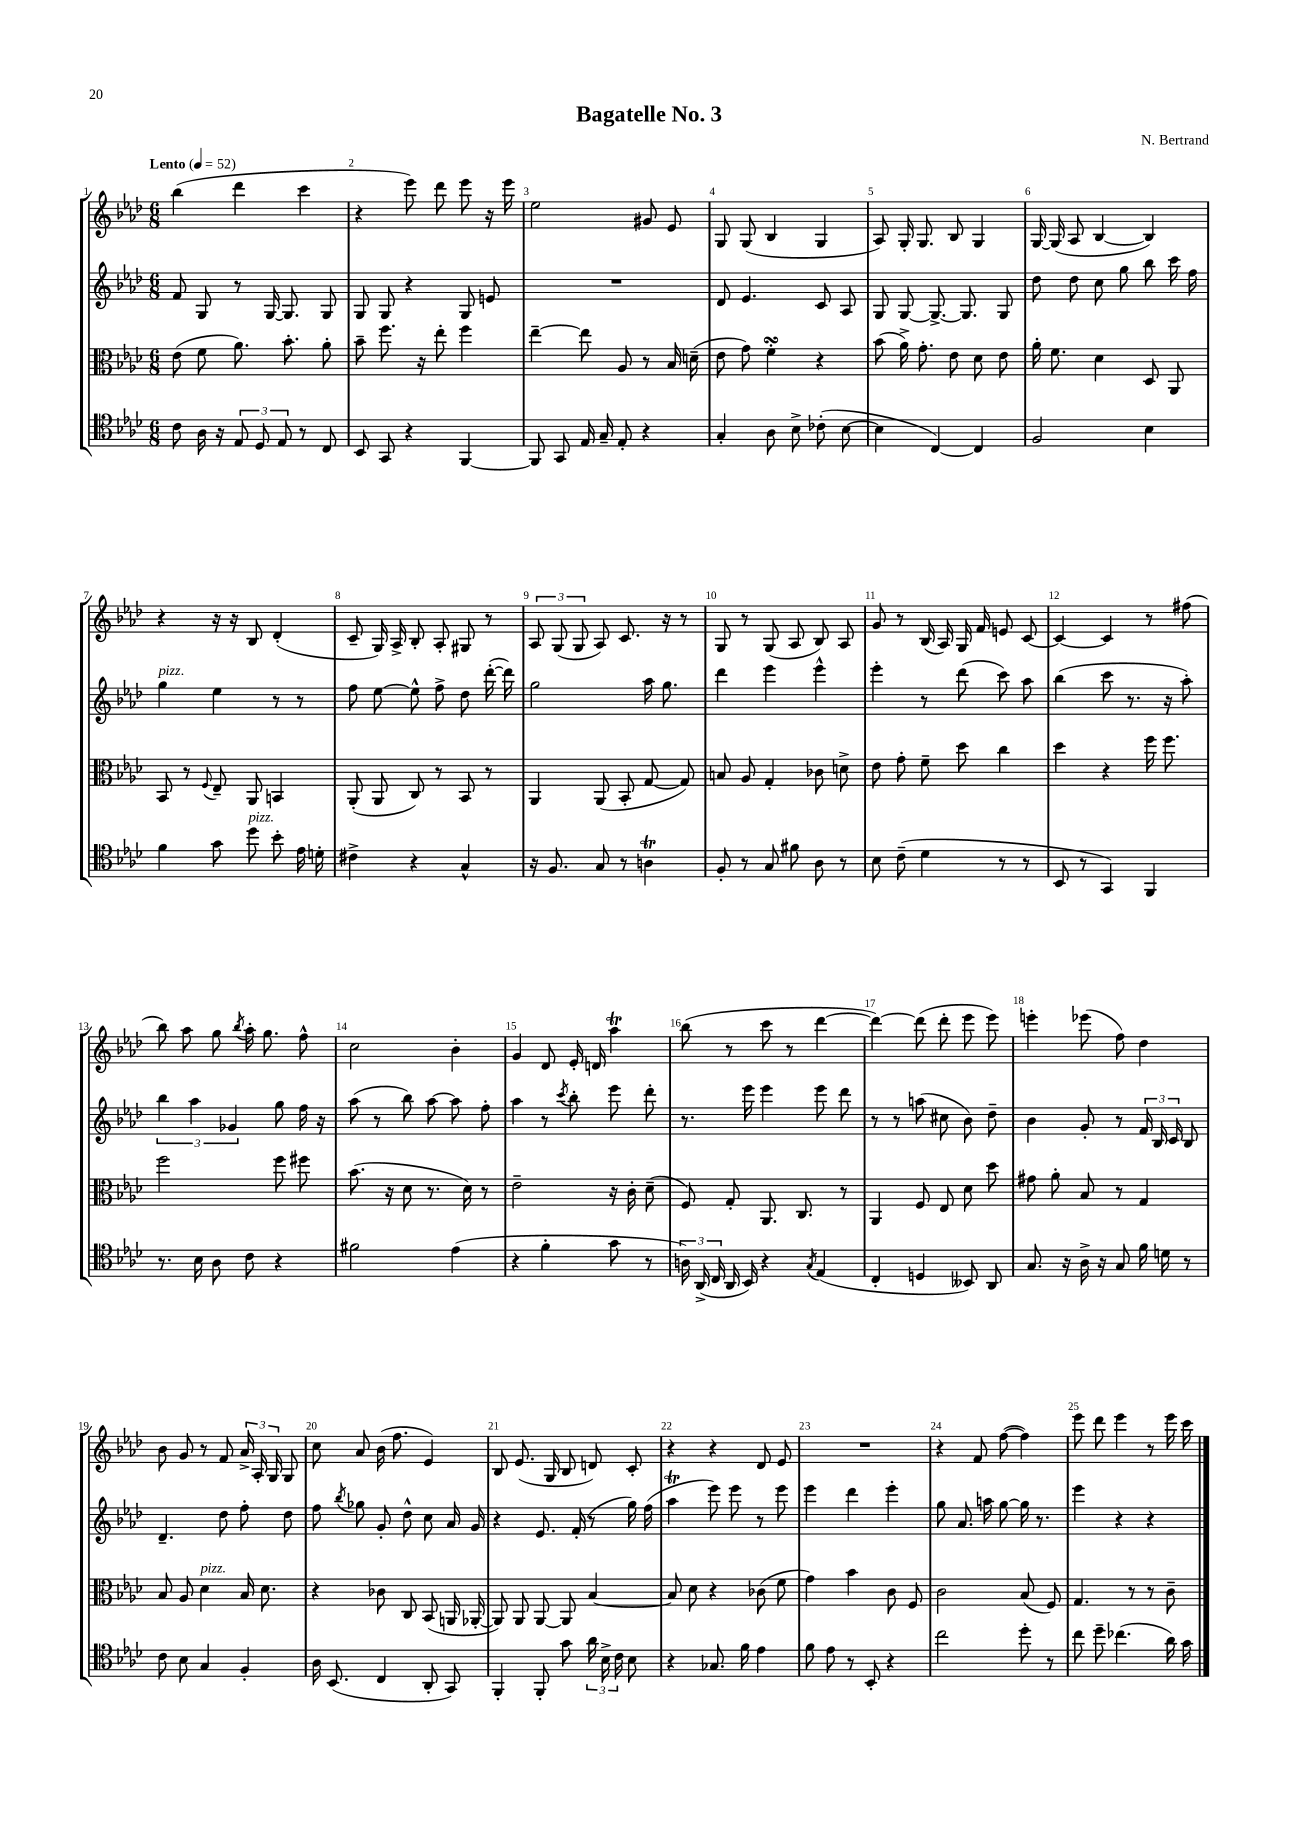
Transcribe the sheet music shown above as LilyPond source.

\header { title = "Bagatelle No. 3" composer = "N. Bertrand" }
<<
\new StaffGroup <<
\new Staff = "s0" {
    \clef treble \key aes \major \numericTimeSignature \time 6/8 \tempo "Lento" 4 = 52
    \autoBeamOff bes''4( des'''4 c'''4 |
    r4 ees'''8) des'''8 ees'''8 r16 ees'''16 |
    ees''2 gis'8 ees'8 |
    g8 g8( bes4 g4 |
    aes8) g16-. g8. bes8 g4 |
    g16~ g16( aes8 bes4~ bes4) |
    r4 r16 r16 bes8 des'4-.( |
    c'8-- g16) aes16-> bes8-. aes8-. gis8 r8 |
    \tuplet 3/2 { aes8 g8( g8 } aes8) c'8. r16 r8 |
    g8 r8 g8( aes8 bes8) aes8 |
    g'8 r8 bes16( aes16) g16 f'16 e'8 c'8~ |
    c'4~ c'4 r8 fis''8( |
    bes''8) aes''8 g''8 \acciaccatura { bes''8 } aes''16-. g''8. f''8-^ |
    c''2 bes'4-. |
    g'4 des'8 ees'16-. d'16 aes''4\trill |
    bes''8( r8 c'''8 r8 des'''4~ |
    des'''4~) des'''8( des'''8-. ees'''8 ees'''8) |
    e'''4-. ees'''8( f''8) des''4 |
    bes'8 g'8 r8 f'8 \tuplet 3/2 { aes'16-> aes16-. g16 } g8 |
    c''8 aes'8 bes'16( f''8. ees'4) |
    bes8 ees'8.( g16 bes8 d'8) c'8-. |
    r4 r4 des'8 ees'8 |
    R2. |
    r4 f'8 f''8~( f''4) |
    ees'''8 des'''8 ees'''4 r8 ees'''16 c'''16 \bar "|." |
}
\new Staff = "s1" {
    \clef treble \key aes \major \numericTimeSignature \time 6/8
    \autoBeamOff f'8 g8 r8 g16~ g8. g8 |
    g8 g8 r4 g8 e'8 |
    R2. |
    des'8 ees'4. c'8 aes8 |
    g8 g8~ g8.~-> g8. g8 |
    des''8 des''8 c''8 g''8 bes''8 c'''16 f''16 |
    g''4^\markup { \italic "pizz." } ees''4 r8 r8 |
    f''8 ees''8~ ees''8-^ f''8-> des''8 des'''16~-.( des'''16) |
    g''2 aes''16 g''8. |
    des'''4 ees'''4 ees'''4-^ |
    ees'''4-. r8 des'''8( c'''8) aes''8 |
    bes''4( c'''8 r8. r16 aes''8-.) |
    \tuplet 3/2 { bes''4 aes''4 ges'4 } g''8 f''16 r16 |
    aes''8( r8 bes''8) aes''8~ aes''8 f''8-. |
    aes''4 r8 \acciaccatura { c'''8 } bes''8-. ees'''8 des'''8-. |
    r8. ees'''16 ees'''4 ees'''8 des'''8 |
    r8 r8 a''8( cis''8 bes'8) des''8-- |
    bes'4 g'8-. r8 \tuplet 3/2 { f'16 bes16 c'16 } bes8 |
    des'4.-- des''8 f''8-. des''8 |
    f''8 \acciaccatura { bes''8 } ges''8 g'8-. des''8-^ c''8 aes'16 g'16 |
    r4 ees'8. f'16-.( r8 g''16) f''16( |
    aes''4\trill ees'''8) ees'''8 r8 ees'''8 |
    ees'''4 des'''4 ees'''4-. |
    g''8 aes'8. a''16 g''8~ g''16 r8. |
    ees'''4 r4 r4 \bar "|." |
}
\new Staff = "s2" {
    \clef alto \key aes \major \numericTimeSignature \time 6/8
    \autoBeamOff ees'8( f'8 aes'8.) bes'8.-. aes'8-. |
    bes'8-- f''8. r16 ees''8-. f''4 |
    ees''4~-- ees''8 aes8 r8 bes16 d'16--( |
    ees'8 g'8) f'4-.\turn r4 |
    bes'8( aes'16->) g'8.-. ees'8 des'8 ees'8 |
    aes'16-. f'8. des'4 des8 aes,8 |
    bes,8 r8 \appoggiatura { f8 } ees8-- aes,8 b,4 |
    aes,8-.( aes,8 c8) r8 bes,8 r8 |
    aes,4 aes,8( bes,8-. g8~ g8) |
    b8 aes8 g4-. ces'8 d'8-> |
    ees'8 g'8-. f'8-- des''8 c''4 |
    des''4 r4 f''16 f''8. |
    f''2 f''8 fis''8 |
    bes'8.( r16 des'8 r8. des'16) r8 |
    ees'2-- r16 c'16-. des'8--( |
    f8) g8-. aes,8. c8. r8 |
    aes,4 f8 ees8 des'8 des''8 |
    gis'8 aes'8-. bes8 r8 g4 |
    bes8 aes8 des'4^\markup { \italic "pizz." } bes16 des'8. |
    r4 ces'8 c8 bes,8( a,16 aes,16~-. |
    aes,8) aes,8 aes,8~ aes,8 bes4~ |
    bes8 des'8 r4 ces'8( f'8 |
    g'4) bes'4 c'8 f8 |
    c'2 bes8( f8) |
    g4. r8 r8 c'8-- \bar "|." |
}
\new Staff = "s3" {
    \clef tenor \key aes \major \numericTimeSignature \time 6/8
    \autoBeamOff c'8 aes16 r16 \tuplet 3/2 { ees8 des8 ees8 } r8 c8 |
    bes,8 g,8 r4 f,4~ |
    f,8 g,8 ees16 g16-- ees8-. r4 |
    g4-. aes8 bes8-> ces'8-.( bes8~ |
    bes4 c4~) c4 |
    f2 bes4 |
    f'4 g'8 des''8^\markup { \italic "pizz." } bes'8-. ees'16 d'16-. |
    cis'4-> r4 g4-^ |
    r16 f8. g8 r8 a4\trill |
    f8-. r8 g8 fis'8 aes8 r8 |
    bes8 c'8--( des'4 r8 r8 |
    bes,8 r8 g,4) f,4 |
    r8. bes16 aes8 c'8 r4 |
    fis'2 ees'4( |
    r4 f'4-. g'8 r8 |
    \tuplet 3/2 { a16) aes,16->( c16 } aes,16 bes,16) r4 \acciaccatura { g8 } ees4( |
    c4-. d4 beses,8) aes,8 |
    g8. r16 aes16-> r16 g8 f'16 d'16 r8 |
    c'8 bes8 g4 f4-. |
    aes16 bes,8.( c4 aes,8-. g,8) |
    f,4-. f,8-. g'8 \tuplet 3/2 { aes'16 bes16-> c'16 } bes8 |
    r4 ges8. f'16 ees'4 |
    f'8 ees'8 r8 bes,8-. r4 |
    c''2 des''8-. r8 |
    c''8 des''8-- ces''4.( aes'16) g'16 \bar "|." |
}
>>
>>
\layout { \context { \Score \override BarNumber.break-visibility = ##(#f #t #t) barNumberVisibility = #all-bar-numbers-visible } }
